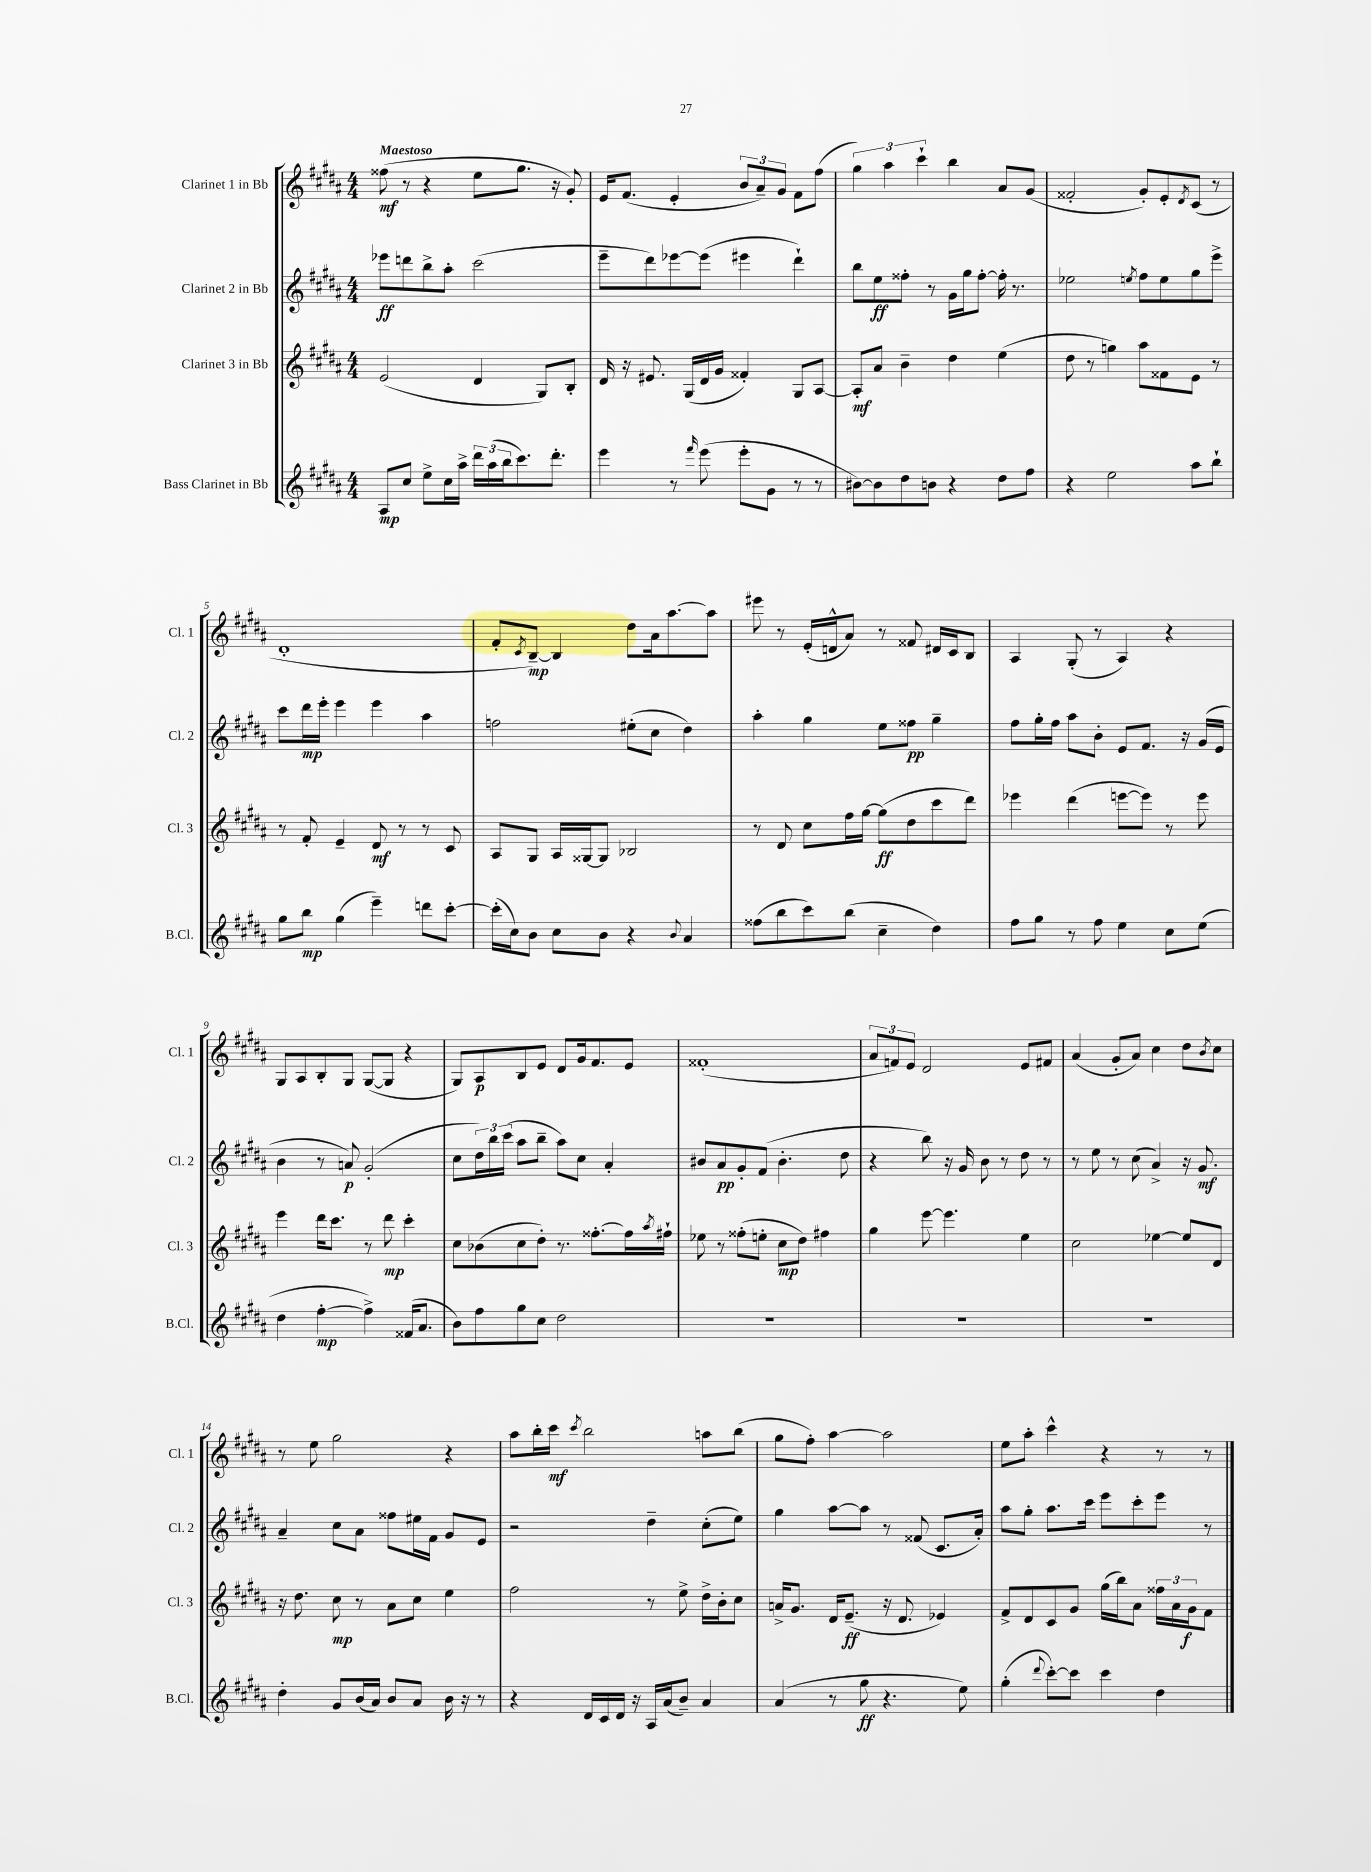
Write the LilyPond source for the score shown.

<<
\new StaffGroup <<
\new Staff = "s0" \with { instrumentName = "Clarinet 1 in Bb" shortInstrumentName = "Cl. 1" } {
    \clef treble \key b \major \numericTimeSignature \time 4/4 \tempo "Maestoso"
    fisis''8\mf( r8 r4 e''8 gis''8. r16 gis'8-.) |
    e'16 fis'8.( e'4-. \tuplet 3/2 { b'8 ais'8--) gis'8 } fis'8 fis''8( |
    \tuplet 3/2 { gis''4) ais''4 cis'''4-! } b''4 ais'8 gis'8( |
    fisis'2-. gis'8-.) e'8-. \acciaccatura { dis'8 } cis'8( r8 |
    dis'1-. |
    fis'8-. \acciaccatura { cis'8 } b8~--\mp) b4 dis''8 ais'16 ais''8.~ ais''8 |
    eis'''8 r8 e'16-.( d'16-^ ais'8) r8 fisis'8 dis'16 cis'16 b8 |
    ais4 gis8-.( r8 ais4) r4 |
    gis8 ais8 b8-. gis8 gis8~( gis8 r4 |
    gis8) ais8\p b8 e'8 dis'8 gis'16 fis'8. e'8 |
    fisis'1-.( |
    \tuplet 3/2 { ais'8 f'8) e'8 } dis'2 e'8 fis'8 |
    ais'4( gis'8-. ais'8) cis''4 dis''8 \acciaccatura { b'8 } cis''8 |
    r8 e''8 gis''2 r4 |
    ais''8 b''16-. cis'''16\mf \acciaccatura { cis'''8 } b''2 a''8 b''8( |
    gis''8 fis''8-.) ais''4~ ais''2 |
    e''8 ais''8-. cis'''4-^ r4 r8 r8 \bar "|." |
}
\new Staff = "s1" \with { instrumentName = "Clarinet 2 in Bb" shortInstrumentName = "Cl. 2" } {
    \clef treble \key b \major \numericTimeSignature \time 4/4
    ees'''8\ff d'''8 b''8-> ais''8-. cis'''2( |
    e'''8-- dis'''8) ees'''8~ ees'''8( eis'''4 dis'''4-!) |
    b''8 e''8\ff fisis''8-. r8 gis'16 gis''16 fisis''8~-. fisis''16-. r8. |
    ees''2 \acciaccatura { e''8 } fis''8 e''8 gis''8 e'''8-> |
    cis'''8 dis'''16\mp e'''16-. e'''4 e'''4 ais''4 |
    f''2 eis''8-.( cis''8 dis''4) |
    ais''4-. gis''4 e''8 fisis''8\pp gis''4-- |
    fis''8 gis''16-. fis''16 ais''8 b'8-. e'8 fis'8. r16 gis'16( e'16 |
    b'4 r8 a'8\p) gis'2-.( |
    cis''8 \tuplet 3/2 { dis''16) b''16 cis'''16( } ais''8 b''8-- ais''8) cis''8 ais'4-. |
    bis'8 ais'8\pp gis'8-. fis'8( bis'4.-. dis''8 |
    r4 b''8) r16 gis'16 b'8 r8 dis''8 r8 |
    r8 e''8 r8 cis''8( ais'4->) r16 gis'8.\mf |
    ais'4-- cis''8 ais'8 fisis''8 eis''16 fis'16 gis'8 e'8 |
    r2 dis''4-- cis''8-.( e''8) |
    gis''4 ais''8~ ais''8 r8 fisis'8( cis'8. ais'16-.) |
    ais''8 gis''8-. ais''8. cis'''16 e'''8 cis'''8-. e'''8 r8 \bar "|." |
}
\new Staff = "s2" \with { instrumentName = "Clarinet 3 in Bb" shortInstrumentName = "Cl. 3" } {
    \clef treble \key b \major \numericTimeSignature \time 4/4
    e'2( dis'4 gis8) b8-. |
    dis'16 r16 eis'8. gis16( dis'16 gis'16 fisis'4-.) gis8 ais8~ |
    ais8-.\mf ais'8 b'4-- dis''4 e''4( |
    dis''8 r8 g''4) ais''8 fisis'8 e'8 r8 |
    r8 fis'8-. e'4-- dis'8\mf r8 r8 cis'8 |
    ais8 gis8 ais16 gisis16~ gisis8 bes2 |
    r8 dis'8 cis''8 fis''16 gis''16~ gis''8\ff( dis''8 cis'''8 dis'''8) |
    ees'''4 dis'''4( e'''8~ e'''8) r8 e'''8 |
    e'''4 dis'''16 cis'''8. r8 dis'''8\mp cis'''4-. |
    cis''8 bes'8( cis''8 dis''8-.) r8. fisis''8.~-. fisis''16 \acciaccatura { ais''8 } fis''16-! |
    ees''8 r8 fisis''8-.( e''8-. cis''8\mp dis''8) fis''4 |
    gis''4 e'''8~ e'''4. e''4 |
    cis''2 ees''4~ ees''8 dis'8 |
    r16 dis''8. cis''8\mp r8 ais'8 cis''8 e''4 |
    fis''2 r8 e''8-> dis''16-> b'16-. cis''8 |
    a'16-> gis'8. dis'16 e'8.--\ff( r16 dis'8. ees'4) |
    fis'8-> dis'8 cis'8 gis'8 gis''16( b''16) ais'8 \tuplet 3/2 { fisis''16 ais'16 gis'16\f } fis'8 \bar "|." |
}
\new Staff = "s3" \with { instrumentName = "Bass Clarinet in Bb" shortInstrumentName = "B.Cl." } {
    \clef treble \key b \major \numericTimeSignature \time 4/4
    ais8\mp cis''8 e''8-> cis''16 ais''16-> \tuplet 3/2 { dis'''16 ais''16( b''16 } cis'''8.) dis'''8.-. |
    e'''4 r8 \grace { fis'''16 } e'''8( e'''8-. gis'8 r8 r8 |
    bis'8~) bis'8 dis''8 b'8 r4 dis''8 fis''8 |
    r4 e''2 ais''8 b''8-! |
    gis''8 b''8\mp gis''4( e'''4--) d'''8 cis'''8~-. |
    cis'''16-.( cis''16) b'8 cis''8 b'8 r4 \appoggiatura { b'8 } ais'4 |
    fisis''8( b''8 cis'''8) b''8( cis''4-- dis''4) |
    fis''8 gis''8 r8 fis''8 e''4 cis''8 e''8( |
    dis''4 fis''4~-.\mp fis''4->) fisis'16( ais'8. |
    b'8) fis''8 gis''8 cis''8 dis''2 |
    R1 |
    R1 |
    R1 |
    dis''4-. gis'8 b'16( ais'16) b'8 ais'8 b'16 r16 r8 |
    r4 dis'16 cis'16 dis'16 r16 ais16 ais'16( b'8--) ais'4 |
    ais'4( r8 gis''8\ff r4. e''8) |
    gis''4-.( \appoggiatura { dis'''8 } cis'''8~-.) cis'''8 cis'''4 dis''4 \bar "|." |
}
>>
>>
